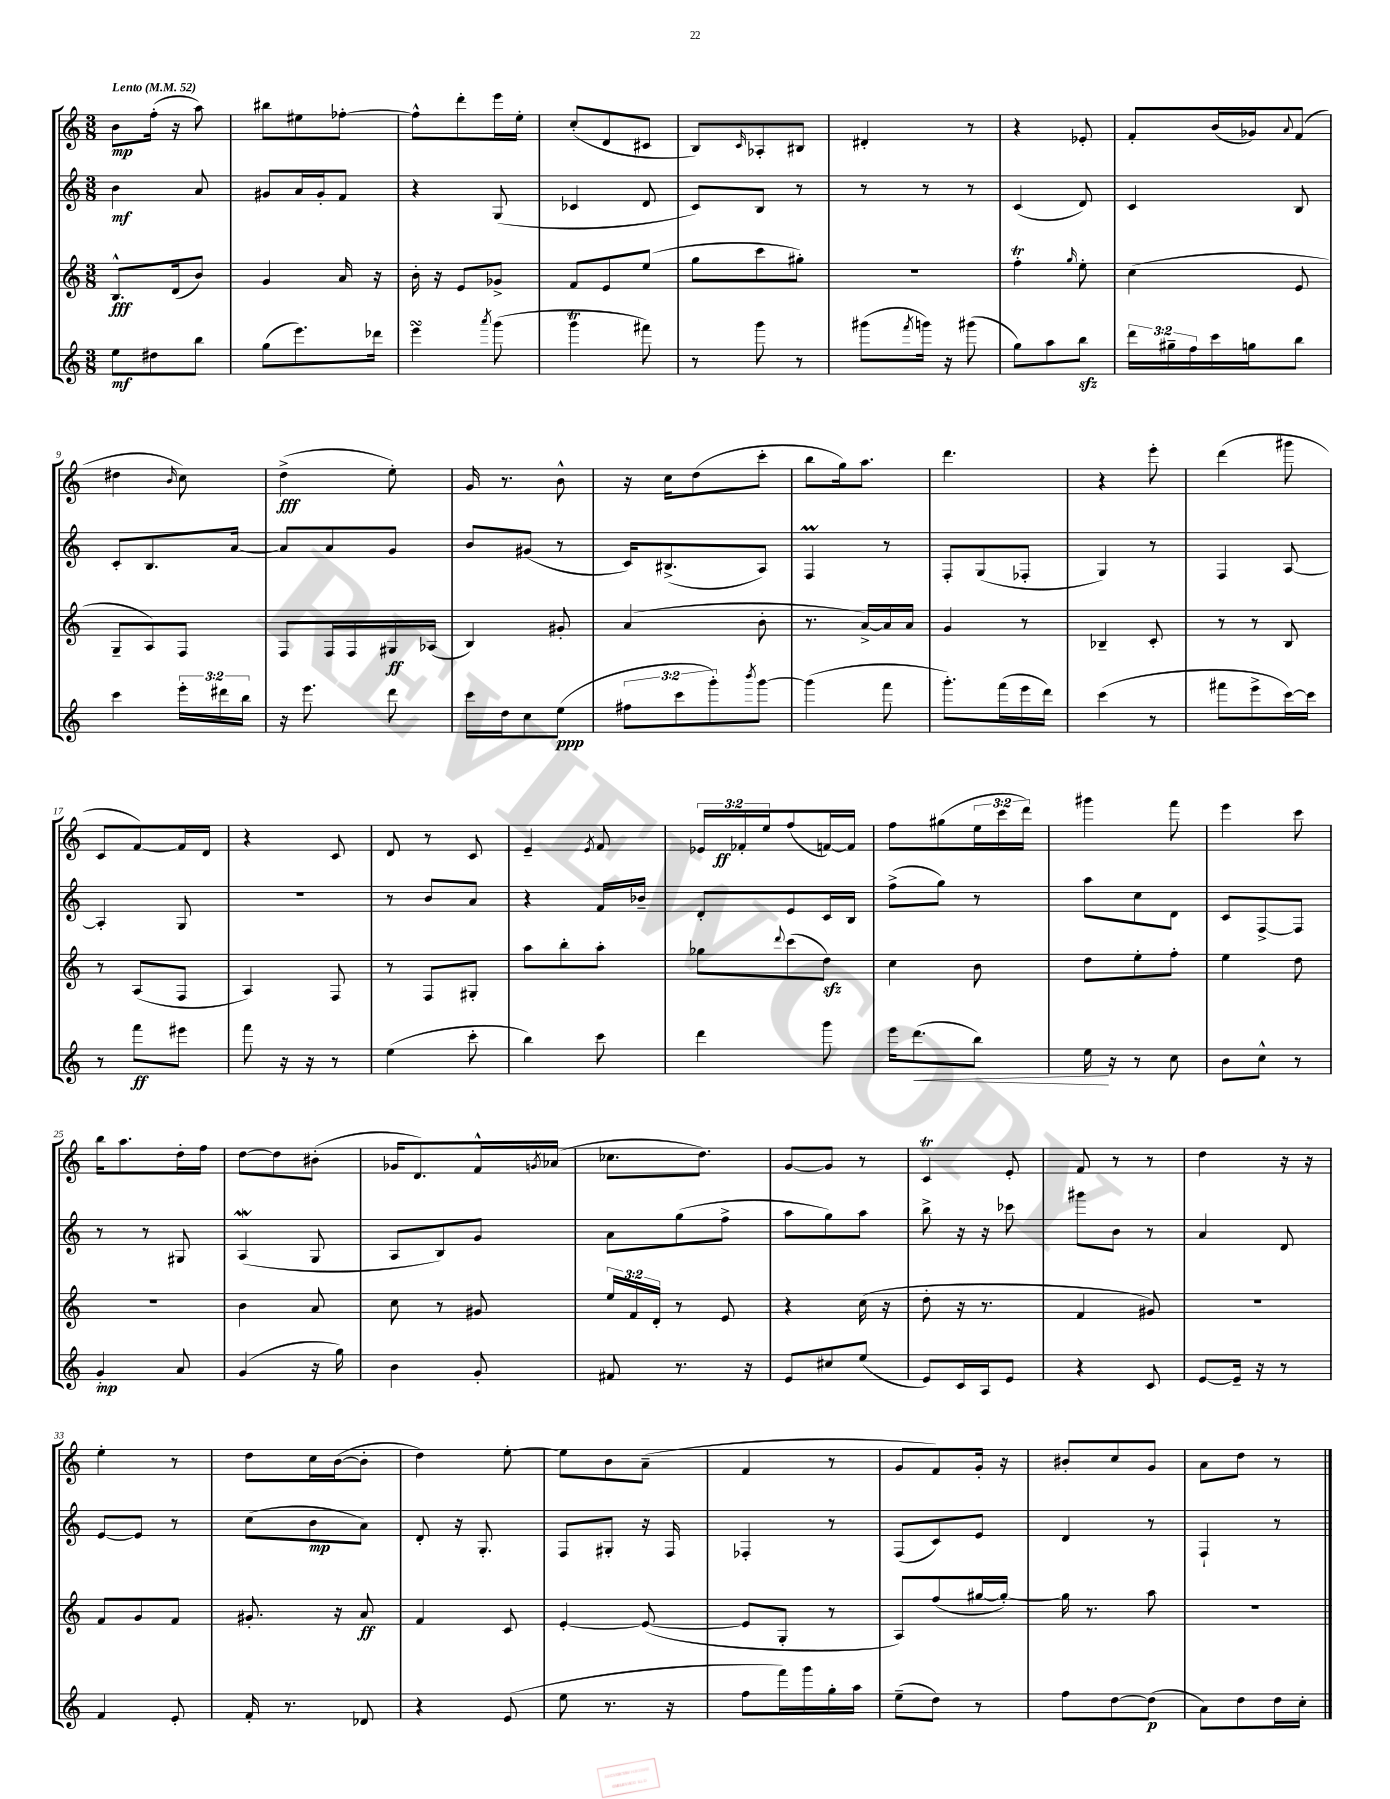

**kern	**dynam	**kern	**dynam	**kern	**dynam	**kern	**dynam
*part4	*part4	*part3	*part3	*part2	*part2	*part1	*part1
*staff4	*staff4	*staff3	*staff3	*staff2	*staff2	*staff1	*staff1
*clefG2	*	*clefG2	*	*clefG2	*	*clefG2	*
*k[]	*	*k[]	*	*k[]	*	*k[]	*
*M3/8	*	*M3/8	*	*M3/8	*	*M3/8	*
*MM52	*	*MM52	*	*MM52	*	*MM52	*
=1	=1	=1	=1	=1	=1	=1	=1
!	!	!	!	!	!	!LO:TX:a:B:t=Lento	!
8ee\L	mf	8.B^^/L	fff	4b\	mf	8b\L	mp
8dd#X\	.	.	.	.	.	(16ff'\Jk	.
.	.	(16d/k	.	.	.	16r	.
8bb\J	.	8b/J)	.	8a/	.	8aa\)	.
=2	=2	=2	=2	=2	=2	=2	=2
(8gg\L	.	4g/	.	8g#X/L	.	8bb#X\L	.
8.eee\)	.	.	.	16a/L	.	8ee#X\	.
.	.	.	.	16g#'/J	.	.	.
.	.	16a/	.	8f/J	.	[8ff-X'\J	.
16ddd-X\Jk	.	16r	.	.	.	.	.
=3	=3	=3	=3	=3	=3	=3	=3
4eeesSsS\	.	16b'\	.	4r	.	8ff-^^\L]	.
.	.	16r	.	.	.	.	.
.	.	8e/L	.	.	.	8ddd'\	.
8qaaa/	.	.	.	.	.	.	.
(8ggg\	.	8g-X^/J	.	(8G/	.	16eee\L	.
.	.	.	.	.	.	16ee'\JJ	.
=4	=4	=4	=4	=4	=4	=4	=4
4gggT\	.	8f/L	.	4c-X/	.	(8cc'/L	.
.	.	8e/	.	.	.	8d/	.
8fff#X\)	.	(8ee/J	.	8d/	.	8c#X/J	.
=5	=5	=5	=5	=5	=5	=5	=5
8r	.	8gg\L	.	8c/L)	.	8B/L)	.
.	.	.	.	.	.	16qqc/	.
8ggg\	.	8ccc\	.	8B/J	.	8A-X'/	.
8r	.	8gg#X'\J)	.	8r	.	8B#X/J	.
=6	=6	=6	=6	=6	=6	=6	=6
(8ggg#X\L	.	4.r	.	8r	.	4d#X'/	.
8qfff/	.	.	.	.	.	.	.
16gggn\Jk)	.	.	.	8r	.	.	.
16r	.	.	.	.	.	.	.
(8ggg#X\	.	.	.	8r	.	8r	.
=7	=7	=7	=7	=7	=7	=7	=7
8gg\L)	.	4ffT'\	.	(4c/	.	4r	.
8aa\	.	.	.	.	.	.	.
.	.	16qqgg/	.	.	.	.	.
8bbzz\J	.	8ee'\	.	8d/)	.	8e-X'/	.
=8	=8	=8	=8	=8	=8	=8	=8
24ddd\LL	.	(4cc\	.	4c/	.	8f'/L	.
24gg#X~\	.	.	.	.	.	.	.
24ff\	.	.	.	.	.	.	.
16ccc\	.	.	.	.	.	(16b/L	.
16ggn\J	.	.	.	.	.	16g-X/J)	.
.	.	.	.	.	.	8qqa/	.
8bb\J	.	8e/	.	8B/	.	(8f/J	.
!!LO:LB:g=z
=9	=9	=9	=9	=9	=9	=9	=9
4ccc\	.	8G~/L	.	8c'/L	.	4dd#X\	.
.	.	8A/)	.	8.B/	.	.	.
.	.	.	.	.	.	16qqb/	.
24eee'\LL	.	8F/J	.	.	.	8cc\)	.
24ddd#X\	.	.	.	.	.	.	.
.	.	.	.	[16a/Jk	.	.	.
24bb\JJ	.	.	.	.	.	.	.
=10	=10	=10	=10	=10	=10	=10	=10
16r	.	8F/L	.	8a/L]	.	(4dd^\	fff
8.eee\	.	.	.	.	.	.	.
.	.	16F/L	.	8a/	.	.	.
.	.	16F/	.	.	.	.	.
8ddd\	.	16G#X/	ff	8g/J	.	8ee'\)	.
.	.	(16A-X/JJ	.	.	.	.	.
=11	=11	=11	=11	=11	=11	=11	=11
16ccc\LL	.	4B/)	.	8b/L	.	16g/	.
16dd\J	.	.	.	.	.	8.r	.
8cc\	.	.	.	(8g#X/J	.	.	.
(8ee\J	ppp	8g#X'/	.	8r	.	8b^^\	.
=12	=12	=12	=12	=12	=12	=12	=12
12ff#X\L	.	(4a/	.	16c/KL)	.	16r	.
.	.	.	.	(8.B#X^/	.	16cc\KL	.
12ccc\	.	.	.	.	.	.	.
.	.	.	.	.	.	(8dd\	.
12ggg'\)	.	.	.	.	.	.	.
8qbbb/	.	.	.	.	.	.	.
[8ggg\J	.	8b'\	.	8A/J)	.	8ccc'\J	.
=13	=13	=13	=13	=13	=13	=13	=13
(4ggg\]	.	8.r	.	4FM/	.	8bb\L	.
.	.	.	.	.	.	16gg\k)	.
.	.	[16a^/LL)	.	.	.	8.aa\J	.
8fff\	.	16a/]	.	8r	.	.	.
.	.	16a/JJ	.	.	.	.	.
=14	=14	=14	=14	=14	=14	=14	=14
8.ggg'\L)	.	4g/	.	8F'/L	.	4.ddd\	.
.	.	.	.	(8G/	.	.	.
(16fff\L	.	.	.	.	.	.	.
16eee\	.	8r	.	8F-X'/J	.	.	.
16ddd\JJ)	.	.	.	.	.	.	.
=15	=15	=15	=15	=15	=15	=15	=15
(4ccc\	.	4B-X~/	.	4G/)	.	4r	.
8r	.	8c'/	.	8r	.	8eee'\	.
=16	=16	=16	=16	=16	=16	=16	=16
8fff#X\L	.	8r	.	4F/	.	(4ddd\	.
8eee^\	.	8r	.	.	.	.	.
[16ccc\L)	.	8B/	.	[8A/	.	8ggg#X\	.
16ccc\JJ]	.	.	.	.	.	.	.
!!LO:LB:g=z
=17	=17	=17	=17	=17	=17	=17	=17
8r	.	8r	.	4A'/]	.	8c/L	.
8fff\L	ff	(8A/L	.	.	.	[8f/)	.
8eee#X\J	.	8F/J	.	8G/	.	16f/L]	.
.	.	.	.	.	.	16d/JJ	.
=18	=18	=18	=18	=18	=18	=18	=18
8fff\	.	4A/)	.	4.r	.	4r	.
16r	.	.	.	.	.	.	.
16r	.	.	.	.	.	.	.
8r	.	8F/	.	.	.	8c/	.
=19	=19	=19	=19	=19	=19	=19	=19
(4ee\	.	8r	.	8r	.	8d/	.
.	.	8F/L	.	8b/L	.	8r	.
8ccc'\	.	8G#X'/J	.	8a/J	.	8c/	.
=20	=20	=20	=20	=20	=20	=20	=20
4bb\)	.	8aa\L	.	4r	.	4e~/	.
.	.	8bb'\	.	.	.	.	.
.	.	.	.	.	.	8qe/	.
8ccc\	.	8aa'\J	.	16f/LL	.	8f/	.
.	.	.	.	16b-X~/JJ	.	.	.
=21	=21	=21	=21	=21	=21	=21	=21
4ddd\	.	8gg-X\L	.	8d'/L	.	24e-X/LL	.
.	.	.	.	.	.	24f-X'/	ff
.	.	.	.	.	.	24ee/J	.
.	.	8qqddd/	.	.	.	.	.
.	.	(8ccc\	.	8e/	.	(8ff/	.
8ggg\	.	8ddzz\J)	.	16c/L	.	[16fn/L)	.
.	.	.	.	16B/JJ	.	16f/JJ]	.
=22	=22	=22	=22	=22	=22	=22	=22
16eee\KL	.	4cc\	.	(8ff^\L	.	8ff\L	.
!	!LO:HP:b	!	!	!	!	!	!
(8.ddd\	<	.	.	.	.	.	.
.	.	.	.	8gg\J)	.	(8gg#X\	.
8bb\J)	.	8b\	.	8r	.	24ee\L	.
.	.	.	.	.	.	24ccc\	.
.	.	.	.	.	.	24ddd\JJ)	.
=23	=23	=23	=23	=23	=23	=23	=23
16ee\	.	8dd\L	.	8aa\L	.	4ggg#X\	.
16r	[	.	.	.	.	.	.
8r	.	8ee'\	.	8cc\	.	.	.
8cc\	.	8ff'\J	.	8d\J	.	8fff\	.
=24	=24	=24	=24	=24	=24	=24	=24
8b\L	.	4ee\	.	8c/L	.	4eee\	.
8cc^^\J	.	.	.	[8F^/	.	.	.
8r	.	8dd\	.	8F/J]	.	8ccc\	.
!!LO:LB:g=z
=25	=25	=25	=25	=25	=25	=25	=25
4g'/	mp	4.r	.	8r	.	16bb\KL	.
.	.	.	.	.	.	8.aa\	.
.	.	.	.	8r	.	.	.
8a/	.	.	.	8G#X/	.	16dd'\L	.
.	.	.	.	.	.	16ff\JJ	.
=26	=26	=26	=26	=26	=26	=26	=26
(4g/	.	4b\	.	(4AW/	.	[8dd\L	.
.	.	.	.	.	.	8dd\]	.
16r	.	8a/	.	8G/	.	(8b#X'\J	.
16gg\)	.	.	.	.	.	.	.
=27	=27	=27	=27	=27	=27	=27	=27
4b\	.	8cc\	.	8A/L	.	16g-X/KL	.
.	.	.	.	.	.	8.d/)	.
.	.	8r	.	8B/)	.	.	.
8g'/	.	8g#X/	.	8g/J	.	16f^^/L	.
.	.	.	.	.	.	8qgn/	.
.	.	.	.	.	.	(16a-X/JJ	.
=28	=28	=28	=28	=28	=28	=28	=28
8f#X/	.	24ee/LL	.	8a\L	.	8.cc-X\L	.
.	.	24f/	.	.	.	.	.
.	.	24d'/JJ	.	.	.	.	.
8.r	.	8r	.	(8gg\	.	.	.
.	.	.	.	.	.	8.dd\J)	.
.	.	8e/	.	8ff^\J	.	.	.
16r	.	.	.	.	.	.	.
=29	=29	=29	=29	=29	=29	=29	=29
8e/L	.	4r	.	8aa\L	.	[8g/L	.
8cc#X/	.	.	.	8gg\)	.	8g/J]	.
(8ee/J	.	(16cc\	.	8aa\J	.	8r	.
.	.	16r	.	.	.	.	.
=30	=30	=30	=30	=30	=30	=30	=30
8e/L)	.	8dd'\	.	8bb^\	.	4cT/	.
16c/L	.	16r	.	16r	.	.	.
16A/J	.	8.r	.	16r	.	.	.
8e/J	.	.	.	8ccc-X\	.	8e'/	.
=31	=31	=31	=31	=31	=31	=31	=31
4r	.	4f/	.	8ggg#X\L	.	8f/	.
.	.	.	.	8b\J	.	8r	.
8c/	.	8g#X/)	.	8r	.	8r	.
=32	=32	=32	=32	=32	=32	=32	=32
[8e/L	.	4.r	.	4a/	.	4dd\	.
16e~/Jk]	.	.	.	.	.	.	.
16r	.	.	.	.	.	.	.
8r	.	.	.	8d/	.	16r	.
.	.	.	.	.	.	16r	.
!!LO:LB:g=z
=33	=33	=33	=33	=33	=33	=33	=33
4f/	.	8f/L	.	[8e/L	.	4ee'\	.
.	.	8g/	.	8e/J]	.	.	.
8e'/	.	8f/J	.	8r	.	8r	.
=34	=34	=34	=34	=34	=34	=34	=34
16f'/	.	8.g#X'/	.	(8cc\L	.	8dd\L	.
8.r	.	.	.	.	.	.	.
.	.	.	.	8b\	mp	16cc\L	.
.	.	16r	.	.	.	([16b\J	.
8d-X/	.	8a/	ff	8a\J)	.	8b'\J]	.
=35	=35	=35	=35	=35	=35	=35	=35
4r	.	4f/	.	8d'/	.	4dd\)	.
.	.	.	.	16r	.	.	.
.	.	.	.	8.G'/	.	.	.
(8e/	.	8c/	.	.	.	[8ee'\	.
=36	=36	=36	=36	=36	=36	=36	=36
8ee\	.	[4e'/	.	8F/L	.	8ee\L]	.
8.r	.	.	.	8G#X'/J	.	8b\	.
.	.	(8e/_	.	16r	.	(8a~\J	.
16r	.	.	.	16F/	.	.	.
=37	=37	=37	=37	=37	=37	=37	=37
8ff\L	.	8e/L]	.	4F-X'/	.	4f/	.
16fff\L)	.	8G'/J	.	.	.	.	.
16ggg\	.	.	.	.	.	.	.
16gg'\	.	8r	.	8r	.	8r	.
16aa\JJ	.	.	.	.	.	.	.
=38	=38	=38	=38	=38	=38	=38	=38
(8ee~\L	.	8A/L)	.	(8F/L	.	8g/L	.
8dd\J)	.	(8ff/	.	8c/)	.	8f/)	.
8r	.	[16gg#X/L	.	8e/J	.	16g'/Jk	.
.	.	16gg#'/JJ_)	.	.	.	16r	.
=39	=39	=39	=39	=39	=39	=39	=39
8ff\L	.	16gg#\]	.	4d/	.	8b#X'/L	.
.	.	8.r	.	.	.	.	.
[8dd\	.	.	.	.	.	8cc/	.
(8dd\J]	p	8aa\	.	8r	.	8g/J	.
=40	=40	=40	=40	=40	=40	=40	=40
8a\L)	.	4.r	.	4F`/	.	8a\L	.
8dd\	.	.	.	.	.	8dd\J	.
16dd\L	.	.	.	8r	.	8r	.
16cc'\JJ	.	.	.	.	.	.	.
==	==	==	==	==	==	==	==
*-	*-	*-	*-	*-	*-	*-	*-
